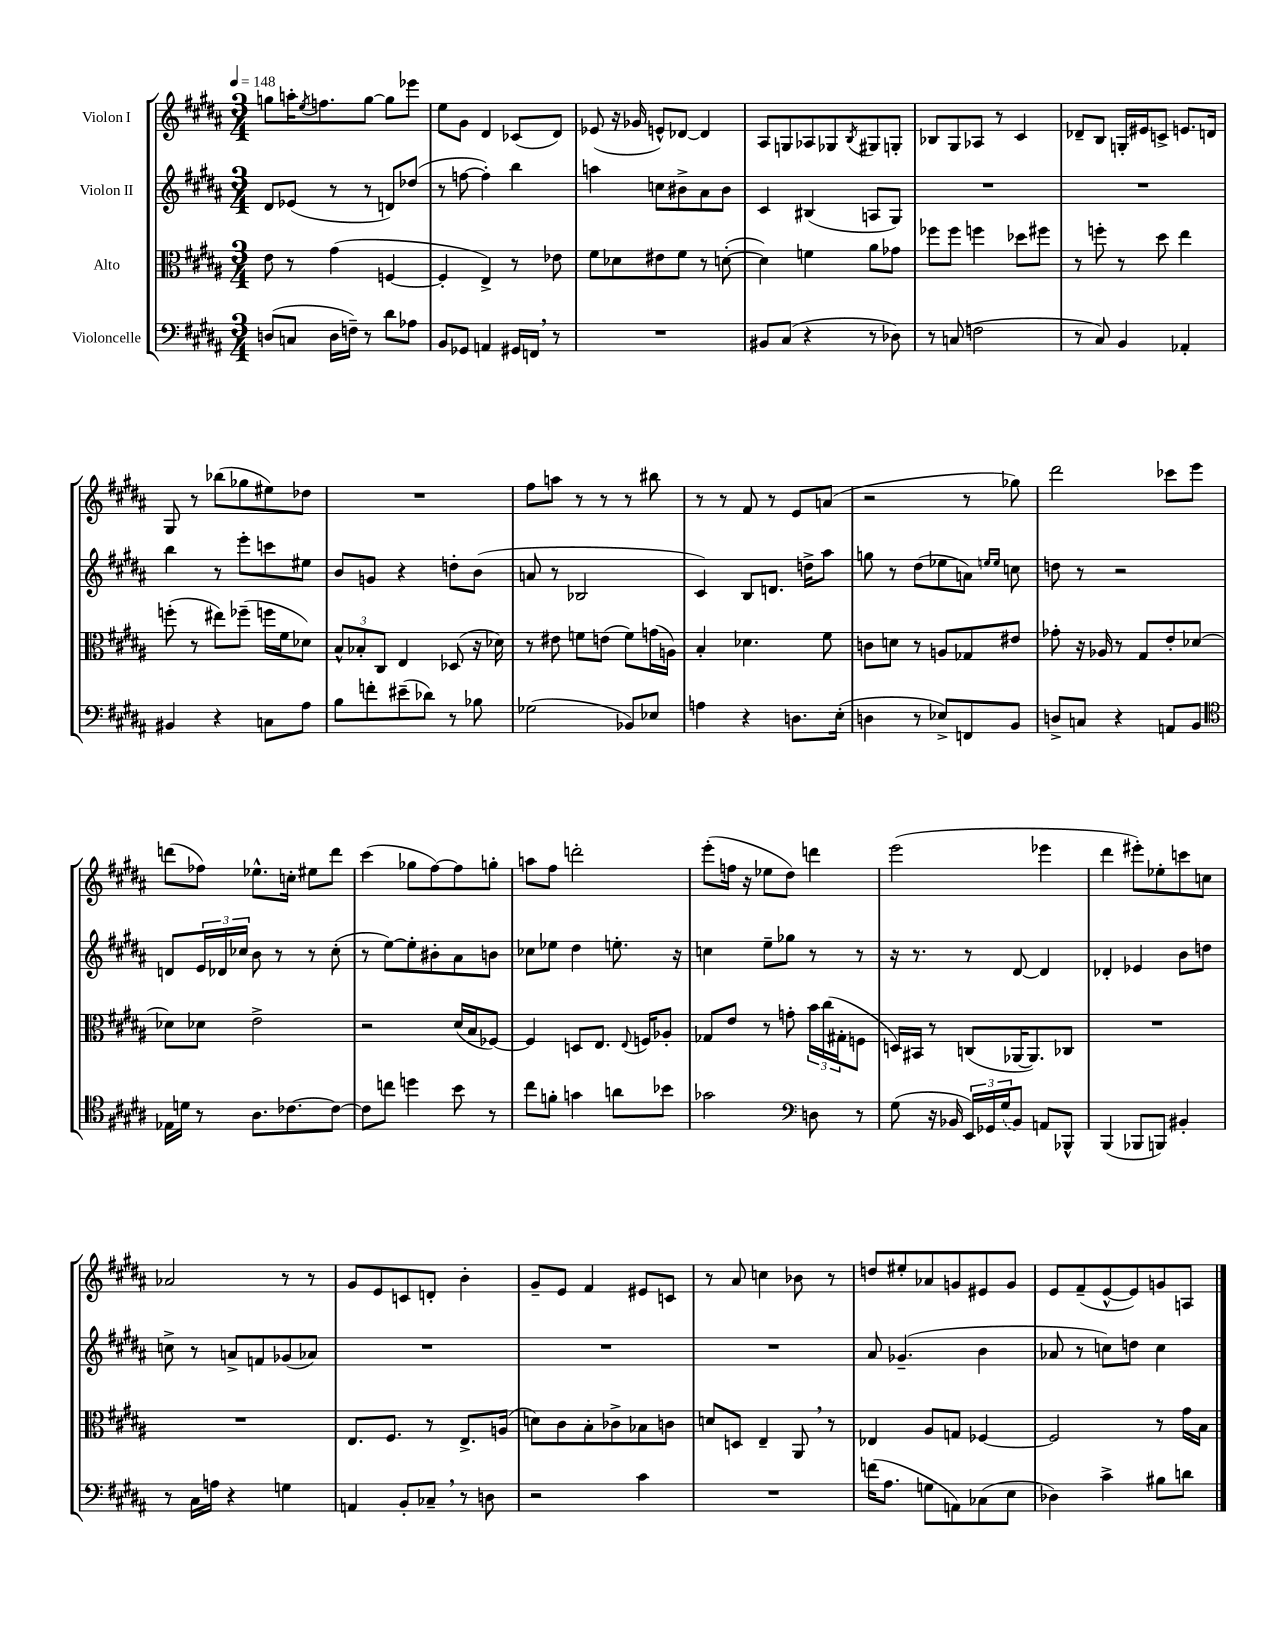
<<
\new StaffGroup <<
\new Staff = "s0" \with { instrumentName = "Violon I" } {
    \clef treble \key b \major \numericTimeSignature \time 3/4 \tempo 4 = 148
    g''8 a''16-. \acciaccatura { e''8 } f''8. g''8~ g''8 ees'''8 |
    e''8 gis'8 dis'4 ces'8( dis'8) |
    ees'8( r16 ges'16 e'8-^) des'8~ des'4 |
    ais8 g8 aes8 ges8 \acciaccatura { b8 } gis8 g8-. |
    bes8 gis8 aes8 r8 cis'4 |
    des'8-- b8 g16-. eis'16 c'8-> e'8. d'16 |
    gis8 r8 bes''8( ges''8 eis''8) des''8 |
    R2. |
    fis''8 a''8 r8 r8 r8 bis''8 |
    r8 r8 fis'8 r8 e'8 a'8( |
    r2 r8 ges''8) |
    dis'''2 ces'''8 e'''8 |
    d'''8( fes''8) ees''8.-^ c''16-. eis''8 d'''8 |
    cis'''4( ges''8 fis''8~) fis''8 g''8-. |
    a''8 fis''8 d'''2-. |
    e'''8-.( f''16 r16 ees''8 dis''8) d'''4 |
    e'''2( ees'''4 |
    dis'''4 eis'''8-.) ees''8-. c'''8 c''8 |
    aes'2 r8 r8 |
    gis'8 e'8 c'8 d'8-. b'4-. |
    gis'8-- e'8 fis'4 eis'8 c'8 |
    r8 ais'8 c''4 bes'8 r8 |
    d''8 eis''8-. aes'8 g'8 eis'8 g'8 |
    e'8 fis'8--( e'8~-^ e'8) g'8 a8 \bar "|." |
}
\new Staff = "s1" \with { instrumentName = "Violon II" } {
    \clef treble \key b \major \numericTimeSignature \time 3/4
    dis'8 ees'8( r8 r8 d'8) des''8( |
    r8 f''8~ f''4-.) b''4 |
    a''4 c''8 bis'8-> ais'8 bis'8 |
    cis'4 bis4( a8 gis8) |
    R2. |
    R2. |
    b''4 r8 e'''8-. c'''8 eis''8 |
    b'8 g'8 r4 d''8-. b'8( |
    a'8 r8 bes2 |
    cis'4) b8 d'8. d''16-> ais''8 |
    g''8 r8 dis''8( ees''8 a'8) \grace { e''16 e''16 } c''8 |
    d''8 r8 r2 |
    d'8 \tuplet 3/2 { e'16 des'16 ces''16 } b'8 r8 r8 ces''8-.( |
    r8 e''8~) e''8-. bis'8-. ais'8 b'8 |
    ces''8 ees''8 dis''4 e''8.-. r16 |
    c''4 e''8-- ges''8 r8 r8 |
    r16 r8. r8 dis'8~ dis'4 |
    des'4-. ees'4 b'8 d''8 |
    c''8-> r8 a'8-> f'8 ges'8( aes'8) |
    R2. |
    R2. |
    R2. |
    ais'8 ges'4.--( b'4 |
    aes'8 r8 c''8) d''8 c''4 \bar "|." |
}
\new Staff = "s2" \with { instrumentName = "Alto" } {
    \clef alto \key b \major \numericTimeSignature \time 3/4
    e'8 r8 gis'4( f4~ |
    f4-. e4->) r8 ees'8 |
    fis'8 des'8 eis'8 fis'8 r8 d'8~-.( |
    d'4) f'4 ais'8 ges'8 |
    fes''8 fes''8 f''4 des''8 fis''8 |
    r8 f''8-. r8 dis''8 e''4 |
    f''8-.( r8 eis''8) fes''8--( f''16 fis'16 des'8) |
    \tuplet 3/2 { b8-^ bes8-. cis8 } e4 des8( r16 des'16) |
    r8 eis'8 f'8 e'8( f'8) g'16( a16) |
    b4-. des'4. fis'8 |
    c'8 d'8 r8 a8 ges8 eis'8 |
    ges'8-. r16 aes16 r8 gis8 e'8-. des'8~ |
    des'8 des'8 e'2-> |
    r2 dis'16( b16 fes8~) |
    fes4 d8 e8. \appoggiatura { e8 } f16 aes8-. |
    ges8 e'8 r8 g'8-. \tuplet 3/2 { b'16 cis''16( gis16-. } f8 |
    d16) bis,16 r8 c8( aes,16~ aes,8.) ces8 |
    R2. |
    R2. |
    e8. fis8. r8 e8.-> a16( |
    d'8) cis'8 b8-. ces'8-> bes8 c'8 |
    d'8 d8 e4-- ais,8 \breathe r8 |
    ees4 ais8 g8 fes4~ |
    fes2 r8 gis'16 b16 \bar "|." |
}
\new Staff = "s3" \with { instrumentName = "Violoncelle" } {
    \clef bass \key b \major \numericTimeSignature \time 3/4
    d8( c8 d16 f16--) r8 dis'8 aes8 |
    b,8 ges,8 a,4 gis,16 f,16 \breathe r8 |
    R2. |
    bis,8 cis8( r4 r8 des8) |
    r8 c8( f2 |
    r8 cis8) b,4 aes,4-. |
    bis,4 r4 c8 ais8 |
    b8 f'8-. eis'8--( des'8) r8 bes8 |
    ges2( bes,8) ees8 |
    a4 r4 d8. e16-.( |
    d4 r8 ees8->) f,8 b,8 |
    d8-> c8 r4 a,8 b,8 |
    \clef tenor ees16 d'16 r8 ais8. ces'8.~ ces'8~ |
    ces'8 c''8 d''4 b'8 r8 |
    cis''8 f'8-. g'4 a'8 bes'8 |
    ges'2 \clef bass d8 r8 |
    gis8( r16 bes,16 \tuplet 3/2 { e,16) ges,16 \once \slurDashed gis16( } bes,8) a,8 bes,,8-^ |
    b,,4( bes,,8 b,,8) bis,4-. |
    r8 cis16 a16 r4 g4 |
    a,4 b,8-. ces8-- \breathe r8 d8 |
    r2 cis'4 |
    R2. |
    f'16( ais8. g8 a,8) ces8( e8 |
    des4) cis'4-> bis8 d'8 \bar "|." |
}
>>
>>
\layout { \context { \Score \remove "Bar_number_engraver" } }
